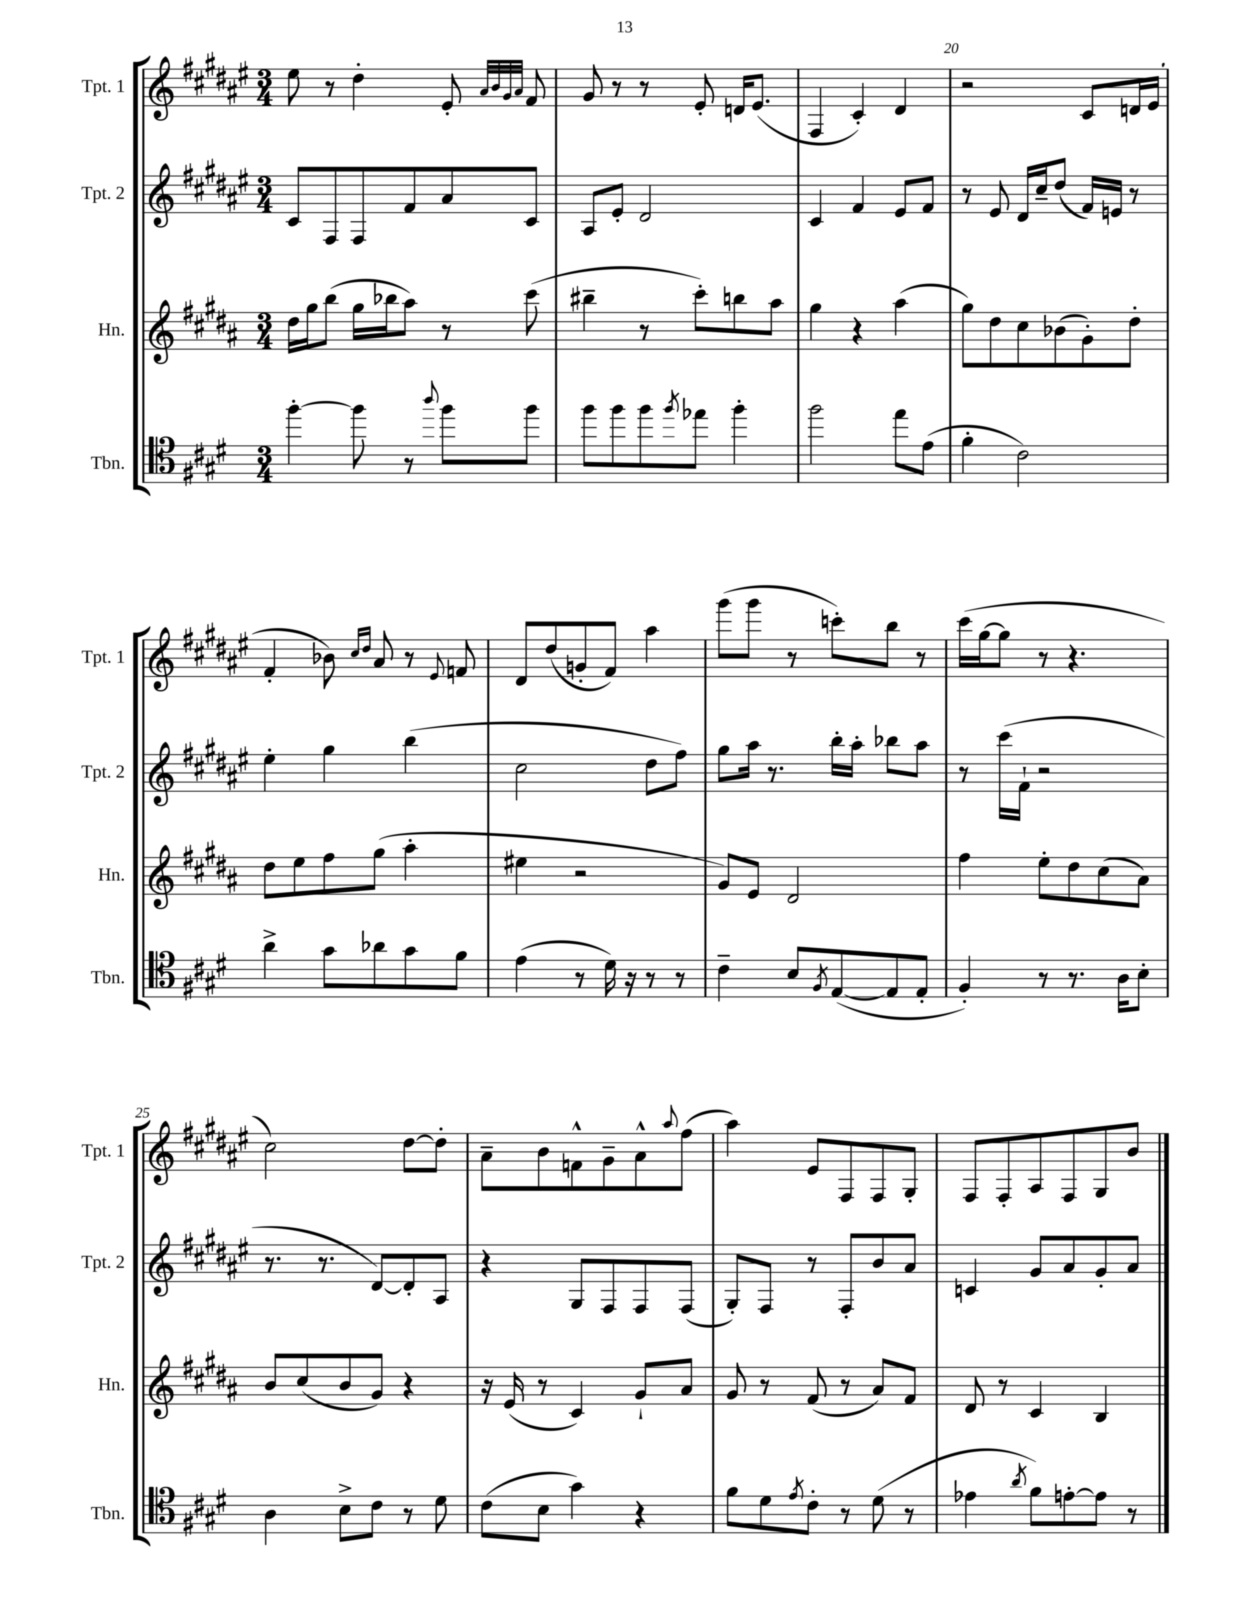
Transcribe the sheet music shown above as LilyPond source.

<<
\new StaffGroup <<
\new Staff = "s0" \with { instrumentName = "Tpt. 1" shortInstrumentName = "Tpt. 1" } {
    \clef treble \key fis \major \numericTimeSignature \time 3/4
    eis''8 r8 dis''4-. eis'8-. \grace { ais'32 b'32 gis'32 ais'32 } fis'8 |
    gis'8 r8 r8 eis'8-. d'16 eis'8.( |
    fis4 cis'4-.) dis'4 |
    r2 cis'8 d'16 eis'16( |
    fis'4-. bes'8) \grace { cis''16 dis''16 } ais'8 r8 \appoggiatura { eis'8 } f'8 |
    dis'8 dis''8( g'8-. fis'8) ais''4 |
    gis'''8( gis'''8 r8 c'''8-.) b''8 r8 |
    cis'''16( gis''16~ gis''8 r8 r4. |
    cis''2) dis''8~ dis''8-. |
    ais'8-- b'8 f'8-^ gis'8-- ais'8-^ \appoggiatura { ais''8 } fis''8( |
    ais''4) eis'8 fis8 fis8 gis8-. |
    fis8 fis8-. ais8 fis8 gis8 b'8 \bar "|." |
}
\new Staff = "s1" \with { instrumentName = "Tpt. 2" shortInstrumentName = "Tpt. 2" } {
    \clef treble \key fis \major \numericTimeSignature \time 3/4
    cis'8 fis8 fis8 fis'8 ais'8 cis'8 |
    ais8 eis'8-. dis'2 |
    cis'4 fis'4 eis'8 fis'8 |
    r8 eis'8 dis'16 cis''16-- dis''8( fis'16) e'16 r8 |
    eis''4-. gis''4 b''4( |
    cis''2 dis''8 fis''8) |
    gis''8 ais''16 r8. b''16-. ais''16-. bes''8 ais''8 |
    r8 cis'''16( fis'16-! r2 |
    r8. r8. dis'8~) dis'8-. ais8 |
    r4 gis8 fis8 fis8 fis8( |
    gis8-.) fis8 r8 fis8-. b'8 ais'8 |
    c'4 gis'8 ais'8 gis'8-. ais'8 \bar "|." |
}
\new Staff = "s2" \with { instrumentName = "Hn." shortInstrumentName = "Hn." } {
    \clef treble \key b \major \numericTimeSignature \time 3/4
    dis''16 gis''16 b''8( gis''16 bes''16 ais''8) r8 cis'''8( |
    bis''4-- r8 cis'''8-.) b''8 ais''8 |
    gis''4 r4 ais''4( |
    gis''8) dis''8 cis''8 bes'8( gis'8-.) dis''8-. |
    dis''8 e''8 fis''8 gis''8( ais''4-. |
    eis''4 r2 |
    gis'8) e'8 dis'2 |
    fis''4 e''8-. dis''8 cis''8( ais'8) |
    b'8 cis''8( b'8 gis'8) r4 |
    r16 e'16( r8 cis'4) gis'8-! ais'8 |
    gis'8 r8 fis'8( r8 ais'8) fis'8 |
    dis'8 r8 cis'4 b4 \bar "|." |
}
\new Staff = "s3" \with { instrumentName = "Tbn." shortInstrumentName = "Tbn." } {
    \clef tenor \key e \major \numericTimeSignature \time 3/4
    fis''4~-. fis''8 r8 \appoggiatura { a''8 } fis''8 fis''8 |
    fis''8 fis''8 fis''8 \acciaccatura { fis''8 } ees''8 fis''4-. |
    fis''2 e''8 e'8( |
    fis'4-. cis'2) |
    a'4-> gis'8 aes'8 gis'8 fis'8 |
    e'4( r8 dis'16) r16 r8 r8 |
    cis'4-- b8 \acciaccatura { fis8 } e8~( e8 e8-. |
    fis4-.) r8 r8. a16 b8-. |
    a4 b8-> cis'8 r8 dis'8 |
    cis'8( b8 gis'4) r4 |
    fis'8 dis'8 \acciaccatura { e'8 } cis'8-. r8 dis'8( r8 |
    ees'4 \acciaccatura { a'8 } fis'8) e'8~-. e'8 r8 \bar "|." |
}
>>
>>
\layout { \context { \Score currentBarNumber = #17 \override BarNumber.break-visibility = ##(#f #t #t) barNumberVisibility = #(every-nth-bar-number-visible 5) } }
